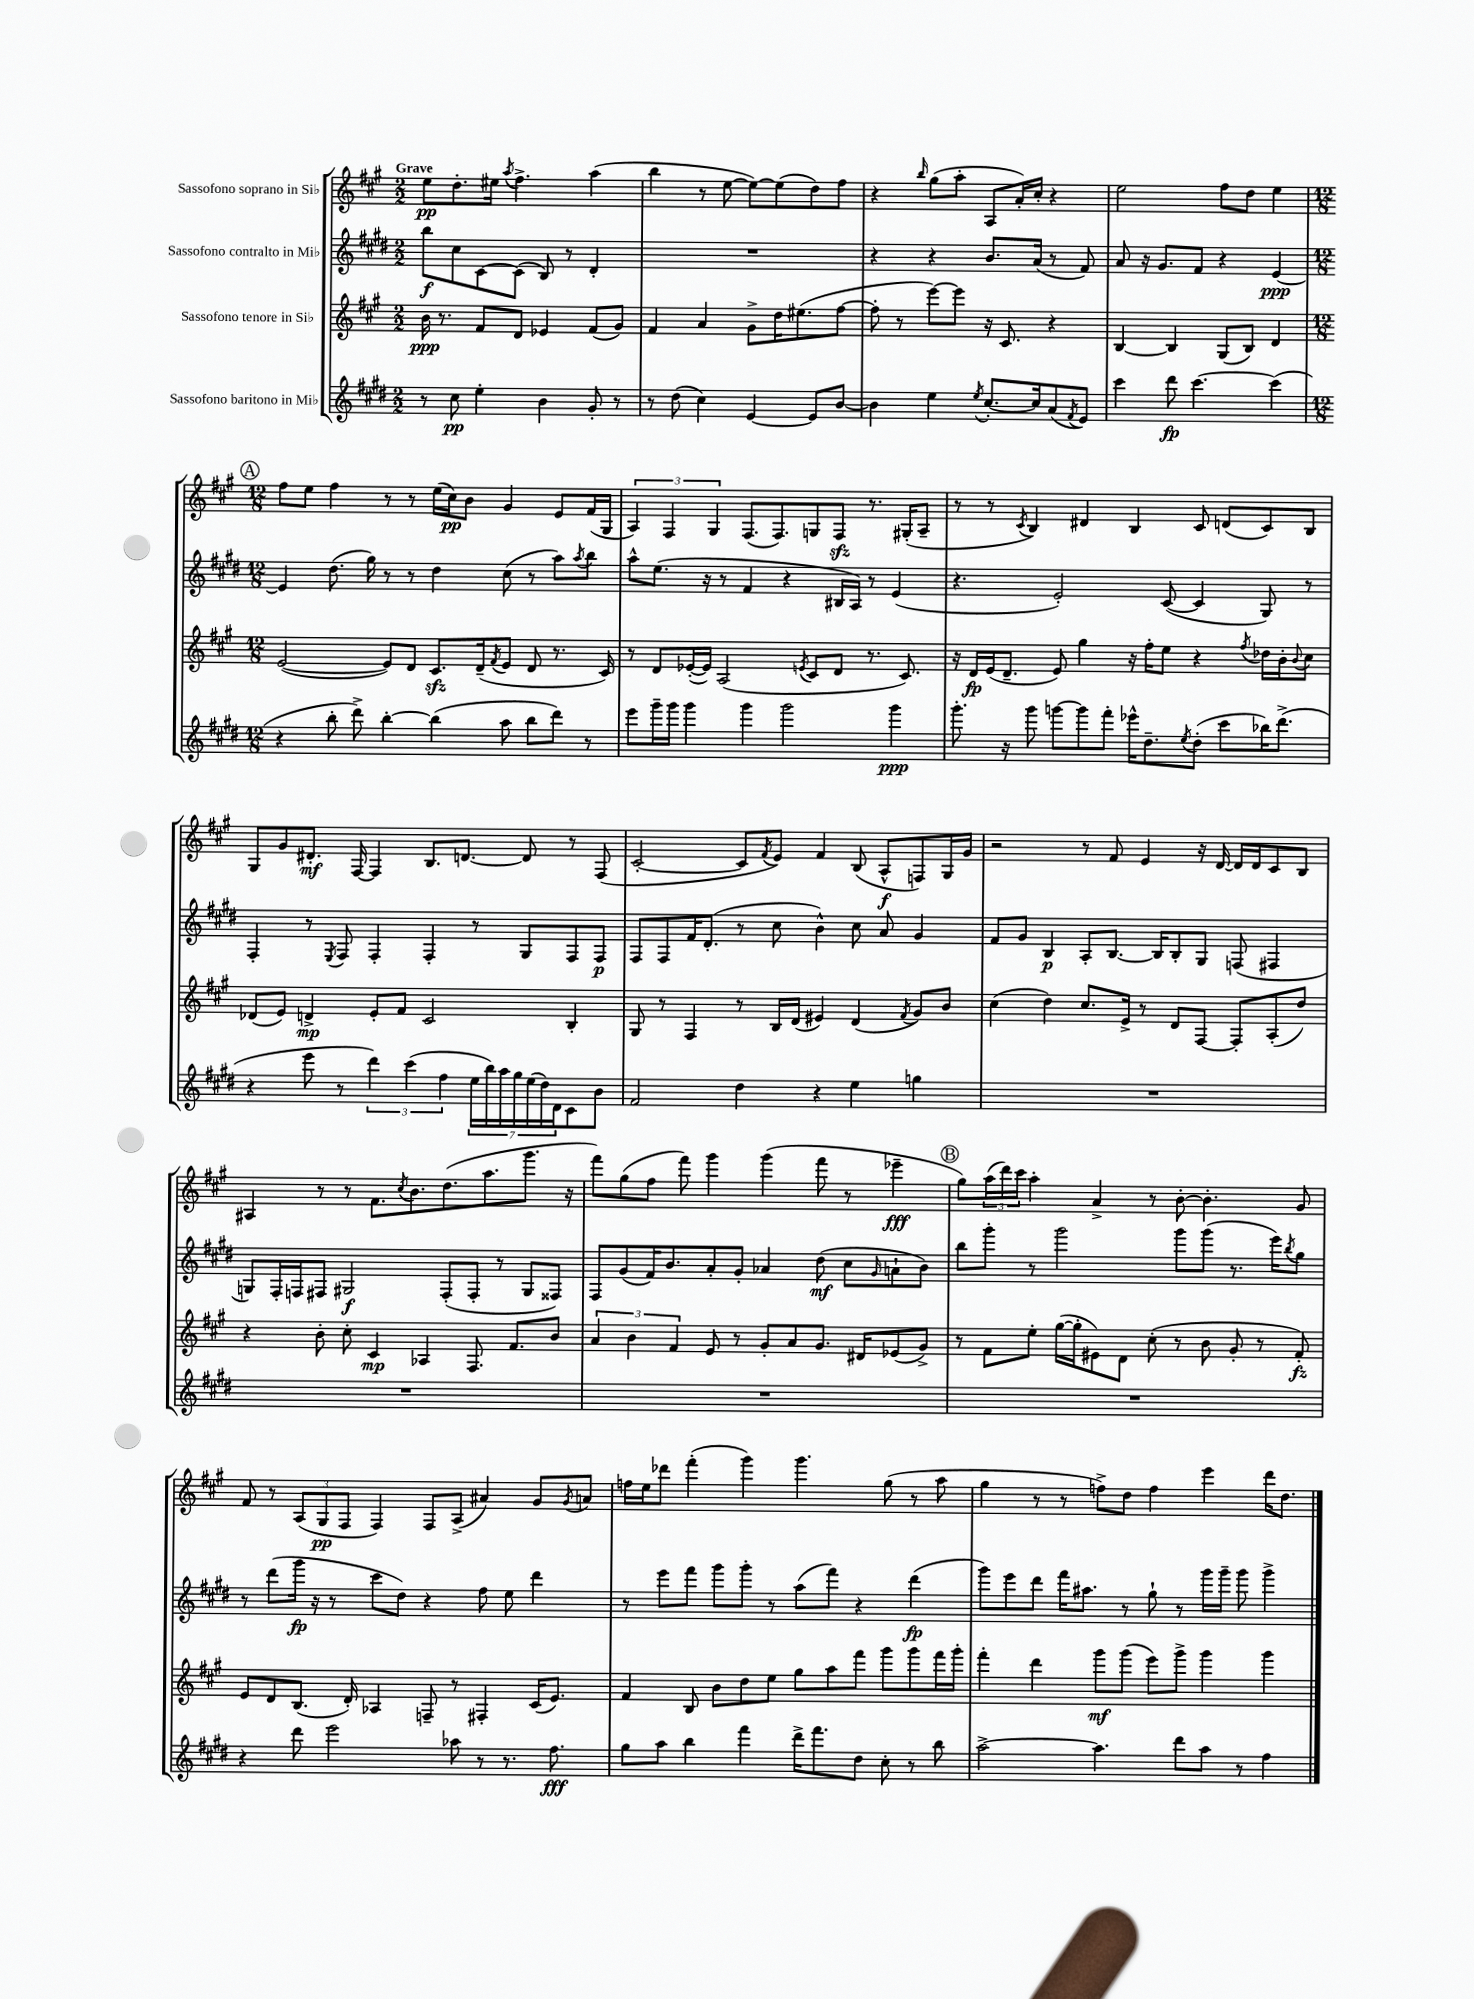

**kern	**kern	**kern	**kern
*staff4	*staff3	*staff2	*staff1
*clefG2	*clefG2	*clefG2	*clefG2
*k[f#c#g#d#]	*k[f#c#g#]	*k[f#c#g#d#]	*k[f#c#g#]
*M2/2	*M2/2	*M2/2	*M2/2
8r	16b	8bb	8ee
.	8.r	.	.
8cc#	.	8cc#	8.dd'
4ee'	8f#	[8c#	.
.	.	.	16ee#
.	.	.	8qaa
.	8d	(8c#]	4.ff#^
4b	4e-	8B)	.
.	.	8r	.
8g#'	(8f#	4d#'	(4aa
8r	8g#)	.	.
=	=	=	=
8r	4f#	1r	4bb
(8dd#	.	.	.
4cc#)	4a	.	8r
.	.	.	[8ee
[4e	8g#^	.	8ee_)
.	16dd	.	(8ee]
.	(8.ee#	.	.
8e]	.	.	8dd)
[8b	[8ff#	.	8ff#
=	=	=	=
4b]	8ff#']	4r	4r
.	8r	.	.
.	.	.	16qqbb
4ee	[8eee)	4r	(8gg#
.	8eee]	.	8aa'
8qee	.	.	.
[8.cc#'	16r	8.b	8A
.	8.c#	.	.
.	.	.	16a')
16cc#]	.	(16a	16cc#'
(8a	4r	8r	4r
8qf#	.	.	.
8e)	.	8f#)	.
=	=	=	=
4ccc#	[4B	8a	2ee
.	.	16r	.
.	.	8.g#	.
8ddd#	4B]	.	.
[4.ccc#	.	8f#	.
.	(8G#	4r	8ff#
.	8B)	.	8dd
(4ccc#]	4d	[4e	4ee
=	=	=	=
*M12/8	*M12/8	*M12/8	*M12/8
4r	([2e	4e]	8ff#
.	.	.	8ee
8bb'	.	(8.dd#	4ff#
8ddd#^)	.	.	.
.	.	16gg#)	.
[4bb'	8e])	8r	8r
.	8d	8r	8r
(4bb]	8.c#	4dd#	(16ee
.	.	.	16cc#)
.	.	.	8b
.	(16d~	.	.
.	8qf#	.	.
8aa	8e	(8cc#	4g#
8bb	8d	8r	.
8ddd#)	8.r	8aa)	8e
.	.	8qaa	.
8r	.	8bb	(16f#
.	16c#)	.	16G#
=	=	=	=
8eee	8r	8aa^^	6A)
16ggg#~	8d	(8.ee	.
.	.	.	6F#
16ggg#	.	.	.
4ggg#	([16e-'	.	.
.	16e-])	16r	.
.	.	.	6G#
.	(2A	8r	.
4ggg#	.	4f#	(8.F#
.	.	.	8.F#)
2ggg#	.	4r	.
.	8qe	.	.
.	8c#	.	8G
.	8d	16B#	8F#
.	.	16A)	.
.	8.r	8r	8.r
4ggg#	.	(4e	.
.	8.c#)	.	(16G#'
.	.	.	8A~
=	=	=	=
8.ggg#'	16r	4.r	8r
.	16d	.	.
.	(16e	.	8r
16r	8.d~	.	.
.	.	.	8qc#
8ggg#	.	.	4B)
[8ggg	8e)	2e')	.
8ggg]	4gg#	.	4d#
8fff#'	.	.	.
16eee-^^	16r	.	4B
8.dd#~	16ff#'	.	.
.	8ee	([8c#	.
8qee	.	.	.
(8dd#'	4r	4c#]	8c#
8ccc#	.	.	(8d
.	8qff#	.	.
16bb-)	16dd-	8G#)	8c#)
(8.ddd#^	16b'	.	.
.	8qqb	.	.
.	8cc#	8r	8B
=	=	=	=
4r	(8d-	4F#'	8G#
.	8e)	.	8g#
8eee	4d^	8r	8.d#'
.	.	8qE	.
8r	.	8F#	.
.	.	.	[16F#
6ddd#)	8e'	4F#'	4F#]
.	8f#	.	.
(6ccc#	.	.	.
.	2c#	4F#'	8.B
6ff#	.	.	.
.	.	.	[8.d
28ee	.	8r	.
28bb)	.	.	.
28aa	.	.	.
28gg#	.	.	.
.	.	8G#	8d]
(28ee	.	.	.
28dd#)	.	.	.
28d#	.	.	.
8c#	4B'	8F#	8r
8b	.	8F#	(8F#
=	=	=	=
2f#	8G#	8F#	[2c#'
.	8r	8F#	.
.	4F#	16f#	.
.	.	(8.d#'	.
4dd#	8r	8r	8c#]
.	.	.	8qf#
.	16B	8cc#	8e)
.	(16d	.	.
4r	4e#)	4b^^)	4f#
4ee	(4d	8cc#	(8B
.	.	8a	8A^^
.	8qf#	.	.
4gg	8g#)	4g#	8F)
.	8b	.	16G#
.	.	.	16g#
=	=	=	=
1.r	(4cc#	8f#	2r
.	.	8g#	.
.	4dd)	4B	.
.	8.cc#	8A'	8r
.	.	[8.B	8f#
.	16e^	.	.
.	8r	.	4e
.	.	16B]	.
.	8d	8B'	.
.	[8F#	8G#	16r
.	.	.	[16d
.	8F#']	(8F	16d]
.	.	.	16d
.	(8A'	4F#	8c#
.	8dd)	.	8B
=	=	=	=
1.r	4r	8G)	4A#
.	.	16F#'	.
.	.	16F	.
.	8b'	8F#	8r
.	8cc#'	2G#	8r
.	4c#	.	8.f#
.	.	.	8qcc#
.	.	.	8.b
.	4A-	.	.
.	.	(8F#'	(8.dd
.	8.F#	8F#'	.
.	.	.	8.aa
.	.	8r	.
.	8.f#	.	.
.	.	8G#	8.ggg#
.	8b	8F##)	.
.	.	.	16r
=	=	=	=
1.r	6a	8F#	8fff#)
.	.	(8g#	(8gg#
.	6b	.	.
.	.	16f#)	8ff#
.	.	8.b	.
.	6f#	.	.
.	.	.	8fff#)
.	8e	8a'	4ggg#
.	8r	8g#'	.
.	8g#'	4a-	(4ggg#
.	8a	.	.
.	8.g#	(8dd#	8fff#
.	.	8cc#	8r
.	16d#	.	.
.	.	16qqg#	.
.	(8e-	8a`	4eee-~
.	8g#^)	8b)	.
=	=	=	=
1.r	8r	8bb	8gg#)
.	8f#	8ggg#'	(24aa
.	.	.	24ddd)
.	.	.	24ccc#
.	8ee'	8r	4aa'
.	([16gg#	2ggg#	.
.	16gg#']	.	.
.	8e#)	.	4a^
.	8d	.	.
.	(8cc#'	.	8r
.	8r	8ggg#	[8b'
.	8b	(8ggg#	4.b']
.	8g#'	8.r	.
.	8r	.	.
.	.	16eee)	.
.	.	8qbb	.
.	8f#')	8gg#	8g#
=	=	=	=
4r	8e	8r	8f#
.	8d	(8ddd#	8r
8ddd#	(8.B	16ggg#	(12A
.	.	16r	.
.	.	.	12G#
2eee	.	8r	.
.	.	.	12F#
.	16d')	.	.
.	4A-	8ccc#	4F#)
.	.	8dd#)	.
.	8F~	4r	8F#
8aa-	8r	.	(8A^
8r	4F#'	8ff#	4a#)
8.r	.	8ee	.
.	(16c#	4ddd#	8g#
8.ff#	8.e)	.	.
.	.	.	8qg#
.	.	.	8a
=	=	=	=
8gg#	4f#	8r	16ff
.	.	.	16ee
8aa	.	8eee	8ddd-
4bb	8B	8fff#	(4fff#'
.	8b	8ggg#	.
4fff#	8dd	8ggg#'	4ggg#)
.	8ee	8r	.
16ddd#^	8gg#	(8aa	4.ggg#
8.fff#	.	.	.
.	8aa	8fff#)	.
8dd#	8fff#	4r	.
8cc#'	8ggg#	.	(8gg#
8r	8ggg#	(4ddd#	8r
8bb	16fff#	.	8aa
.	16ggg#'	.	.
=	=	=	=
[2aa^	4fff#'	8ggg#)	4gg#
.	.	8eee	.
.	4ddd	8ddd#	8r
.	.	16fff#	8r
.	.	8.aa#	.
4.aa]	8ggg#	.	8ff^)
.	(8ggg#	8r	8dd
.	8eee)	8gg#`	4ff
8ddd#	8ggg#^	8r	.
8aa	4ggg#	16ggg#	4eee
.	.	16ggg#~	.
8r	.	8ggg#	.
4ff#	4ggg#	4ggg#^	16ddd
.	.	.	8.dd
==	==	==	==
*-	*-	*-	*-
